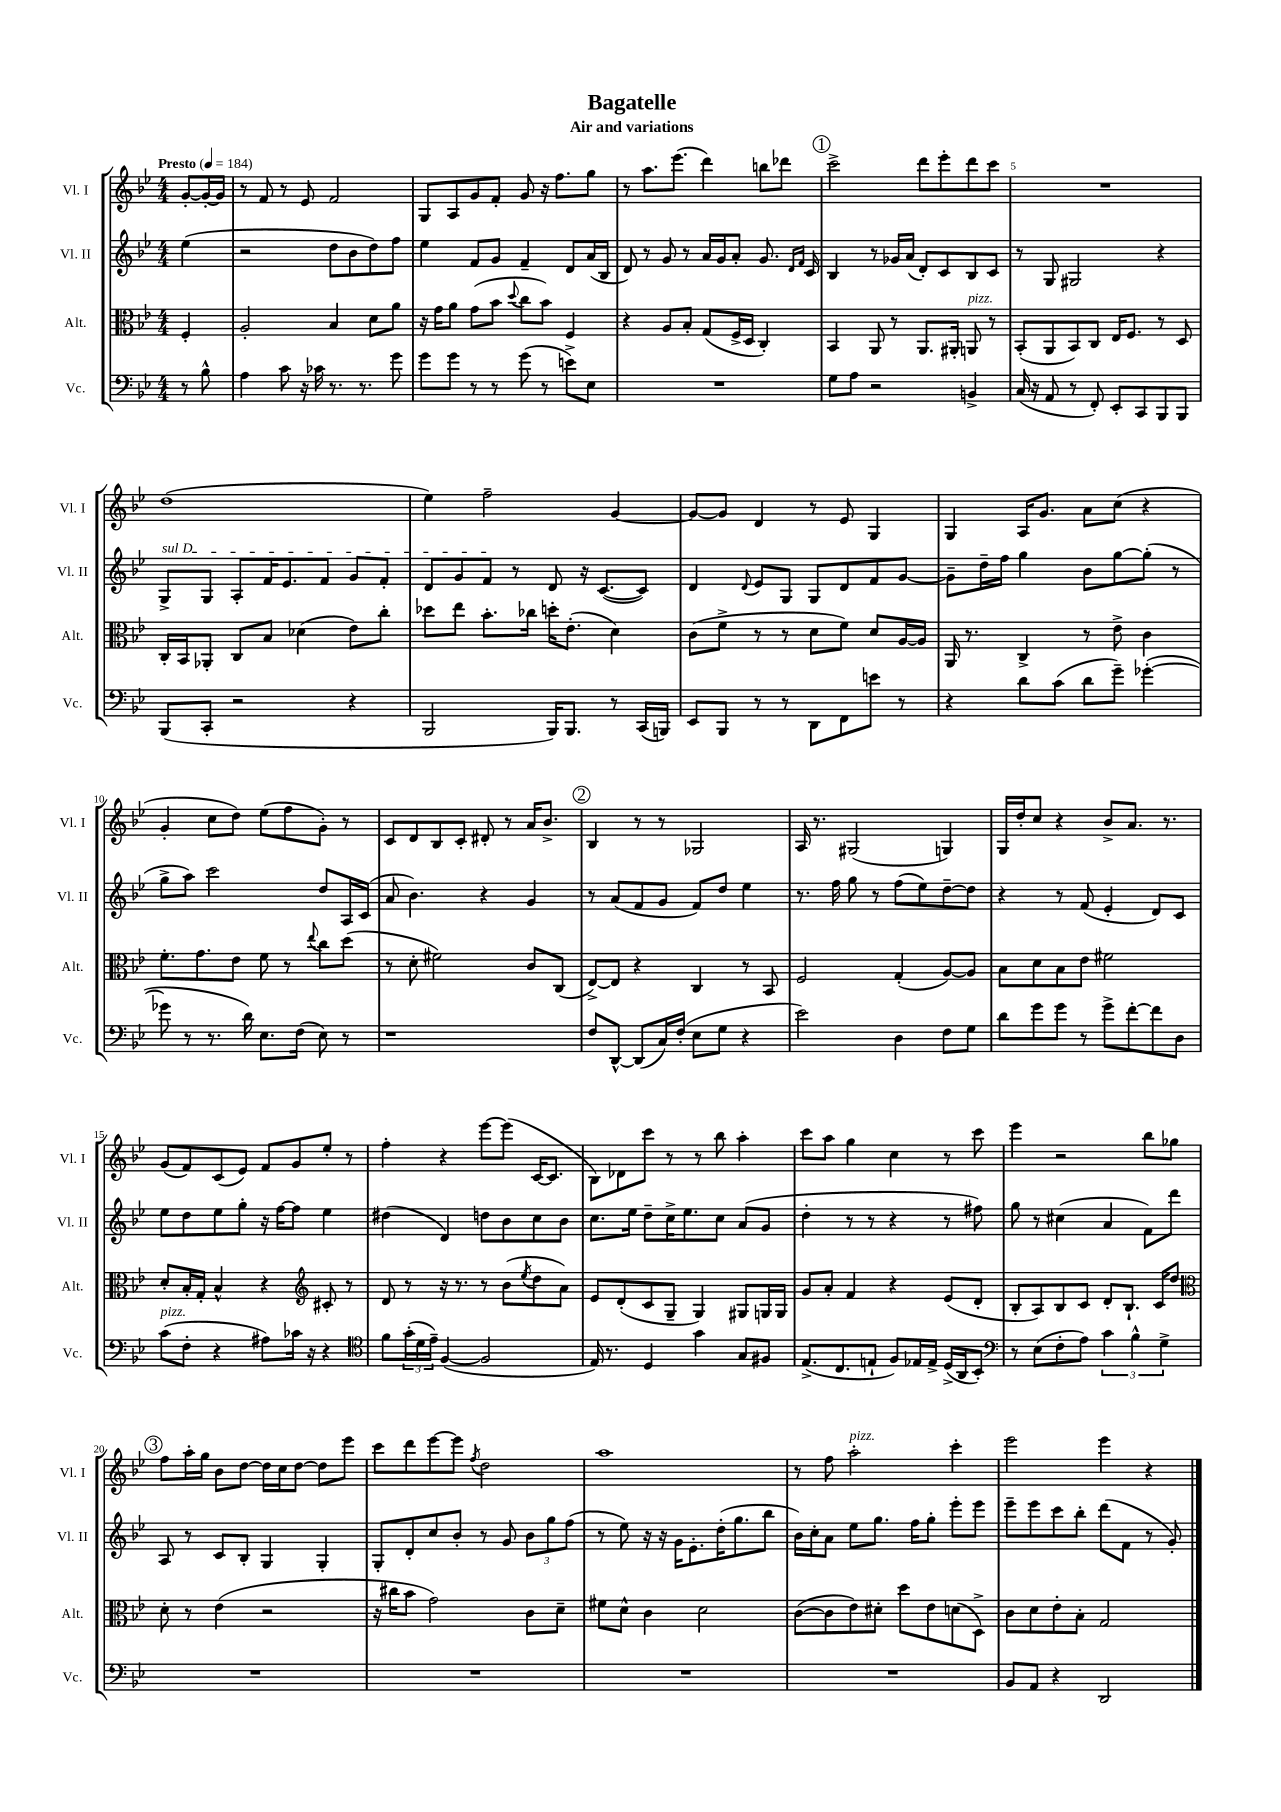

**kern	**kern	**kern	**kern
*staff4	*staff3	*staff2	*staff1
*clefF4	*clefC3	*clefG2	*clefG2
*k[b-e-]	*k[b-e-]	*k[b-e-]	*k[b-e-]
*M4/4	*M4/4	*M4/4	*M4/4
*MM184	*MM184	*MM184	*MM184
8r	4F'	(4ee-	[8g'
8B-^^	.	.	16g'_
.	.	.	16g]
=	=	=	=
4A	2A'	2r	8r
.	.	.	8f
8c	.	.	8r
16r	.	.	8e-
16c-	.	.	.
8.r	4B-	8dd	2f
.	.	8b-	.
8.r	.	.	.
.	8d	8dd)	.
8g	8a	8ff	.
=	=	=	=
8g	16r	4ee-	8G
.	16g	.	.
8g	8a	.	8A
8r	(8g	8f	8g
8r	8b-	8g	8f'
.	8qqdd	.	.
(8g	8cc	4f~	8g
8r	8b-)	.	16r
.	.	.	8.ff
8e^)	4F	8d	.
8E-	.	(16a	8gg
.	.	16B-	.
=	=	=	=
1r	4r	8d)	8r
.	.	8r	8.aa
.	8A	8g	.
.	.	.	(8.eee-
.	8B-'	8r	.
.	(8G	16a	4ddd)
.	.	16g	.
.	16F^	8a'	.
.	16D	.	.
.	4C')	8.g	8bb
.	.	.	8ddd-
.	.	16qqd	.
.	.	16qqf	.
.	.	16c	.
=	=	=	=
8G	4BB-	4B-	2ccc^
8A	.	.	.
2r	8AA	8r	.
.	8r	16g-	.
.	.	(16a	.
.	8.AA	8d')	8ddd
.	.	8c	8eee-'
.	16AA#'	.	.
4BB^	8AA	8B-	8ddd
.	8r	8c	8ccc
=	=	=	=
(16C	(8BB-'	8r	1r
16r	.	.	.
8AA	8AA	8G	.
8r	8BB-)	2G#	.
8FF')	8C	.	.
8EE-'	16E-	.	.
.	8.F	.	.
8CC	.	.	.
8BBB-	8r	4r	.
8BBB-	8D	.	.
=	=	=	=
(8BBB-	16C'	8G^	(1dd
.	16BB-	.	.
8CC'	8AA-'	8G	.
2r	8C	8A'	.
.	8B-	16f	.
.	.	8.e-	.
.	(4d-	.	.
.	.	8f	.
4r	8e-)	8g	.
.	8cc'	8f'	.
=	=	=	=
2BBB-	8dd-	8d	4ee-)
.	8ee-	8g	.
.	8.b-'	8f	2ff~
.	.	8r	.
.	16cc-	.	.
16BBB-)	16dd'	8d	.
8.BBB-	(8.e-'	.	.
.	.	16r	.
.	.	([8.c	.
8r	4d)	.	[4g
(16CC	.	8c])	.
16BBB)	.	.	.
=	=	=	=
8EE-	(8c	4d	8g_
8BBB-	8f^	.	8g]
.	.	8qqd	.
8r	8r	8e-	4d
8r	8r	8G	.
8DD	8d	8G	8r
8FF	8f)	8d	8e-
8e	8d	8f	4G
8r	[16A	[8g	.
.	16A]	.	.
=	=	=	=
4r	16AA	8g~]	4G
.	8.r	.	.
.	.	16dd~	.
.	.	16ff	.
8d	4C^	4gg	16A
.	.	.	8.g
(8c	.	.	.
8d	8r	8b-	8a
8g~)	8e-^	[8gg	(8cc
([4g-'	4c	(8gg']	4r
.	.	8r	.
=	=	=	=
8g-]	8.f'	8gg^	4g'
8r	.	8aa)	.
.	8.g	.	.
8.r	.	2ccc	8cc
.	8e-	.	8dd)
16d)	.	.	.
8.E-	8f	.	(8ee-
.	8r	.	8ff
(16F	.	.	.
.	8qqee-	.	.
8E-)	8cc	8dd	8g')
8r	(8dd	16A	8r
.	.	(16c	.
=	=	=	=
1r	8r	8a	8c
.	8d'	4.b-)	8d
.	2f#)	.	8B-
.	.	.	8c'
.	.	4r	8d#'
.	.	.	8r
.	8c	4g	16a
.	.	.	8.b-^
.	(8C	.	.
=	=	=	=
8F	[8E-^)	8r	4B-
[8DD^^	8E-]	(8a	.
(8DD]	4r	8f	8r
16C)	.	8g	8r
(16F'	.	.	.
8E-	4C	8f)	2G-
8G	.	8dd	.
4r	8r	4ee-	.
.	8BB-	.	.
=	=	=	=
2e-)	2F	8.r	16A
.	.	.	8.r
.	.	16ff	.
.	.	8gg	(2G#
.	.	8r	.
4D	(4G'	(8ff	.
.	.	8ee-)	.
8F	[8A)	[8dd~	4G)
8G	8A]	8dd]	.
=	=	=	=
8d	8B-	4r	16G
.	.	.	16dd'
8g	8d	.	8cc
8g	8B-	8r	4r
8r	8e-	(8f	.
8g^	2f#	4e-'	8b-^
[8f'	.	.	8.a
8f]	.	8d)	.
.	.	.	8.r
8D	.	8c	.
=	=	=	=
(8c	8d'	8ee-	(8g
8F'	16B-'	8dd	8f)
.	16G'	.	.
4r	4B-^^	8ee-	(8c
.	.	8gg'	8e-)
8A#)	4r	16r	8f
.	.	[16ff	.
16c-	.	8ff]	8g
16r	.	.	.
*	*clefG2	*	*
4r	8c#'	4ee-	8ee-'
.	8r	.	8r
=	=	=	=
*clefC4	*	*	*
8f	8d	(4dd#	4ff'
(24g'	8r	.	.
24d	.	.	.
24e-~)	.	.	.
([4F	16r	4d)	4r
.	8.r	.	.
2F]	8r	8dd	[8eee-
.	(8b-	8b-	(8eee-]
.	8qee-	.	.
.	8dd	8cc	[16c
.	.	.	8.c]
.	8a)	8b-	.
=	=	=	=
16E-)	8e-	8.cc	8B-)
8.r	.	.	.
.	(8d'	.	8d-
.	.	16ee-	.
4D	8c	8dd~	8ccc
.	8G~	16cc^	8r
.	.	8.ee-	.
4g	4G)	.	8r
.	.	8cc	8bb-
8G	8G#	(8a	4aa'
8F#	16G	8g	.
.	16G	.	.
=	=	=	=
(8.E-^	8g	4dd'	8ccc
.	8a'	.	8aa
8.C	.	.	.
.	4f	8r	4gg
8E`	.	8r	.
8F)	4r	4r	4cc
16E-	.	.	.
16E-^	.	.	.
(16D^	(8e-	8r	8r
16AA	.	.	.
8BB-')	8d'	8ff#)	8ccc
=	=	=	=
*clefF4	*	*	*
8r	8B-'	8gg	4eee-
(8E-	8A)	8r	.
8F'	8B-	(4cc#	2r
8A)	8c	.	.
6c	8d'	4a	.
.	8.B-`	.	.
6B-^^	.	.	.
.	.	8f)	8bb-
.	16c	.	.
6G^	.	.	.
.	8dd	8ddd	8gg-
=	=	=	=
*	*clefC3	*	*
1r	8d'	8A	8ff
.	8r	8r	16aa'
.	.	.	16gg
.	(4e-	8c	8b-
.	.	8B-'	[8dd
.	2r	4G	16dd]
.	.	.	16cc
.	.	.	[8dd
.	.	4G'	8dd]
.	.	.	8eee-
=	=	=	=
1r	16r	8G'	8ccc
.	16cc#	.	.
.	8b-	8d'	8ddd
.	2g)	8cc	[8eee-
.	.	8b-'	8eee-]
.	.	.	8qff
.	.	8r	2dd
.	.	8g	.
.	8c	12b-	.
.	.	12gg	.
.	8d~	.	.
.	.	(12ff	.
=	=	=	=
1r	8f#	8r	1aa
.	8d^^	8ee-)	.
.	4c	16r	.
.	.	16r	.
.	.	16g	.
.	.	8.e-'	.
.	2d	.	.
.	.	(16dd'	.
.	.	8.gg	.
.	.	8bb-	.
=	=	=	=
1r	([8c	16b-)	8r
.	.	16cc'	.
.	8c]	8a	8ff
.	8e-)	8ee-	2aa'
.	8d#'	8.gg	.
.	8dd	.	.
.	.	16ff	.
.	8e-	8gg'	.
.	(8d	8eee-'	4ccc'
.	8D^)	8eee-	.
=	=	=	=
8BB-	8c	8eee-~	2eee-
8AA	8d	8eee-	.
4r	8e-'	8ccc	.
.	8B-'	8bb-'	.
2DD	2G	(8ddd	4eee-
.	.	8f	.
.	.	8r	4r
.	.	8g')	.
==	==	==	==
*-	*-	*-	*-
